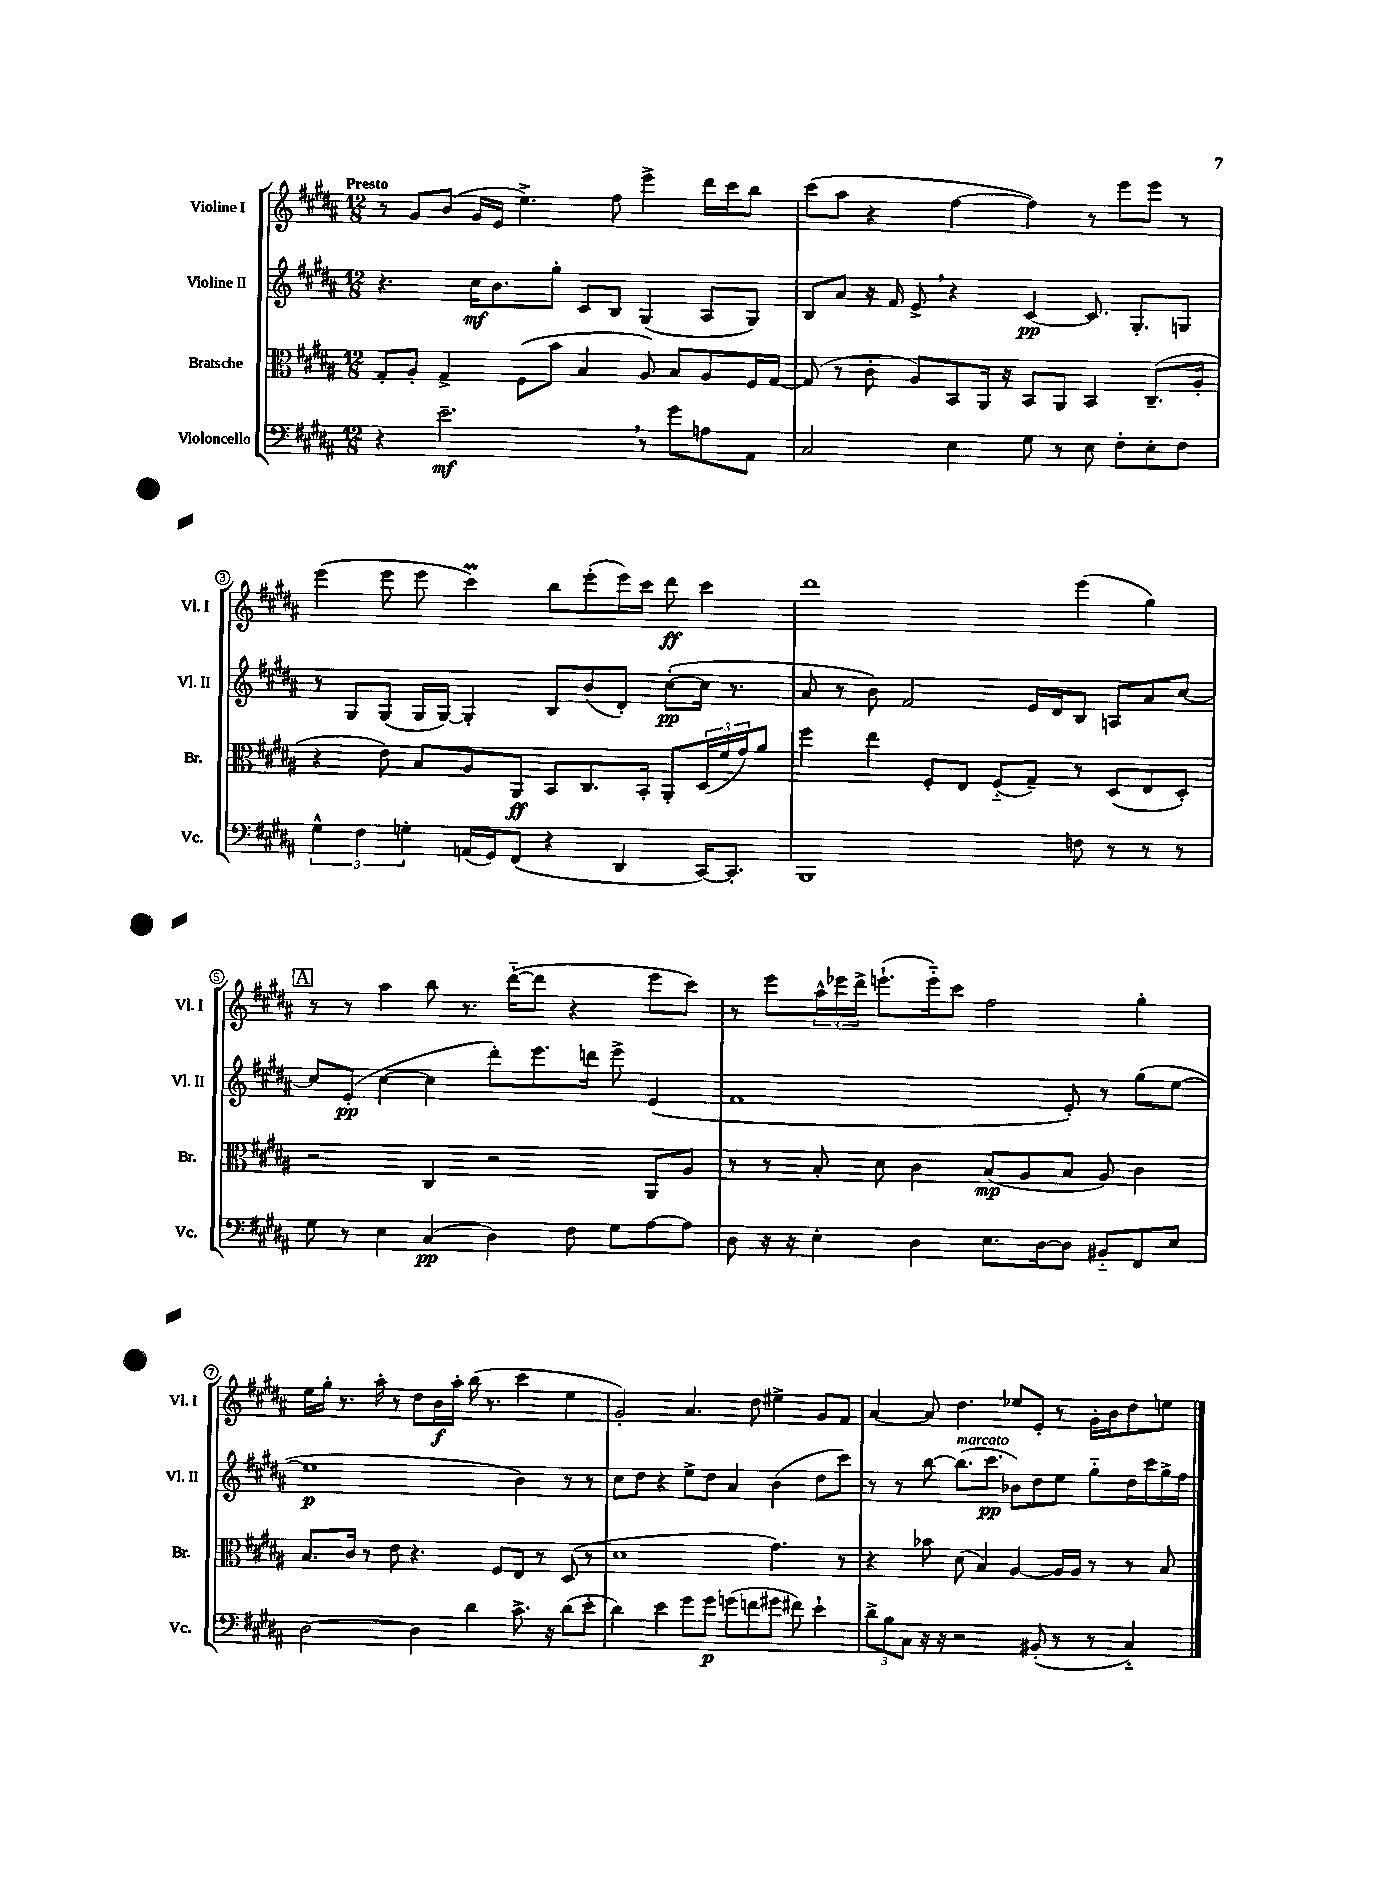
<<
\new StaffGroup <<
\new Staff = "s0" \with { instrumentName = "Violine I" shortInstrumentName = "Vl. I" } {
    \clef treble \key b \major \numericTimeSignature \time 12/8 \tempo "Presto"
    r8 gis'8 b'8( gis'16 e'16 e''4.->) fis''8 e'''4-> dis'''16 cis'''16 b''8 |
    cis'''8( ais''8 r4 fis''4~ fis''4) r8 e'''8 e'''8 r8 |
    e'''4( e'''8 e'''8 cis'''4\prall) b''8 e'''8-.( e'''16) cis'''16 dis'''8\ff cis'''4 |
    dis'''1 e'''4( gis''4) |
    \mark \markup { \box "A" } r8 r8 ais''4 b''8 r8. dis'''16~-_( dis'''8 r4 e'''8 cis'''8) |
    r8 e'''8 \tuplet 3/2 { ais''16-^ ees'''16 dis'''16-> } e'''8.-!( e'''16-_) cis'''8 fis''2 gis''4-. |
    e''16 gis''16-. r8. ais''16-. r8 dis''8 b'16\f ais''16-. b''16( r8. cis'''4 e''4 |
    gis'2-.) ais'4. dis''8 eis''4-> gis'8 fis'8 |
    ais'4~ ais'8 dis''4. ees''8 e'8-. r8 gis'16-. b'16 dis''8 e''8 \bar "|." |
}
\new Staff = "s1" \with { instrumentName = "Violine II" shortInstrumentName = "Vl. II" } {
    \clef treble \key b \major \numericTimeSignature \time 12/8
    r4. cis''16\mf b'8. gis''8-. cis'8 b8 gis4( ais8 gis8) |
    b8 ais'8 r16 fis'16 e'8-> \breathe r4 cis'4~\pp cis'8. gis8.-. g8 |
    r8 gis8 gis8( gis16 gis16~) gis4-. b8 b'8( dis'8-.) cis''8~-.\pp( cis''16 r8. |
    ais'8 r8 b'8) fis'2 e'16 dis'16 b8 a8 ais'8 cis''8~ |
    \mark \markup { \box "A" } cis''8 e'8-.\pp( cis''4~ cis''4 dis'''8-.) e'''8. d'''16 e'''8-> e'4( |
    fis'1 e'8-.) r8 gis''8( e''8~ |
    e''1\p b'4) r8 r8 |
    cis''8 dis''8 r4 e''8-> dis''8 ais'4 b'4( dis''8 cis'''8) |
    r8 r8 b''8~ b''8.^\markup { \italic "marcato" }( cis'''8.\pp bes'8) dis''8 e''8 gis''8-_ dis''16 cis'''16 gis''16-> fis''16 \bar "|." |
}
\new Staff = "s2" \with { instrumentName = "Bratsche" shortInstrumentName = "Br." } {
    \clef alto \key b \major \numericTimeSignature \time 12/8
    gis8-. ais8-. gis4-> fis8( b'8 b4 ais8) b8 ais8 fis16 gis16~ |
    gis8( r8 cis'8-. ais8) b,8 ais,16 r16 b,8 ais,8 b,4 cis8.--( ais16-. |
    r4 e'8) b8 ais8 ais,8\ff b,8 cis8. b,16-. ais,8-. \tuplet 3/2 { dis16( fis'16 gis'16) } ais'8 |
    fis''4 e''4 fis8-. e8 fis8-_( gis8--) r8 dis8( e8 dis8-.) |
    \mark \markup { \box "A" } r2 cis4 r2 ais,8 ais8 |
    r8 r8 b8-. dis'8 cis'4 b8\mp( ais8 b8 ais8) cis'4 |
    b8. cis'16 r8 e'8 r4. fis8 e8 r8 dis8( r8 |
    dis'1 gis'4.) r8 |
    r4 bes'8 dis'8( b4) ais4~ ais16 ais16 r8 r8 b8 \bar "|." |
}
\new Staff = "s3" \with { instrumentName = "Violoncello" shortInstrumentName = "Vc." } {
    \clef bass \key b \major \numericTimeSignature \time 12/8
    r4 e'2.--\mf \breathe r8 gis'8 a8 ais,8 |
    cis2 e4 gis8 r8 e8 fis8-. e8-. fis8 |
    \tuplet 3/2 { gis4-^ fis4 g4-. } a,16( gis,16) fis,8( r4 dis,4 cis,16~) cis,8.-. |
    b,,1 f8 r8 r8 r8 |
    \mark \markup { \box "A" } gis8 r8 e4 cis4\pp( dis4) fis8 gis8 ais8~ ais8 |
    dis8 r16 r16 e4-. dis4 e8. dis16~ dis8 bis,8-_ fis,8 e8 |
    dis2~ dis4 dis'4 cis'8.-> r16 dis'8( e'8-. |
    dis'4) e'4 gis'8 gis'8\p g'8( f'8 gis'8 fis'8) e'4-! |
    \tuplet 3/2 { dis'8-> b8 cis8 } r16 r16 r2 bis,8-.( r8 r8 cis4-_) \bar "|." |
}
>>
>>
\layout { \context { \Score \override BarNumber.stencil = #(make-stencil-circler 0.1 0.3 ly:text-interface::print) } }
